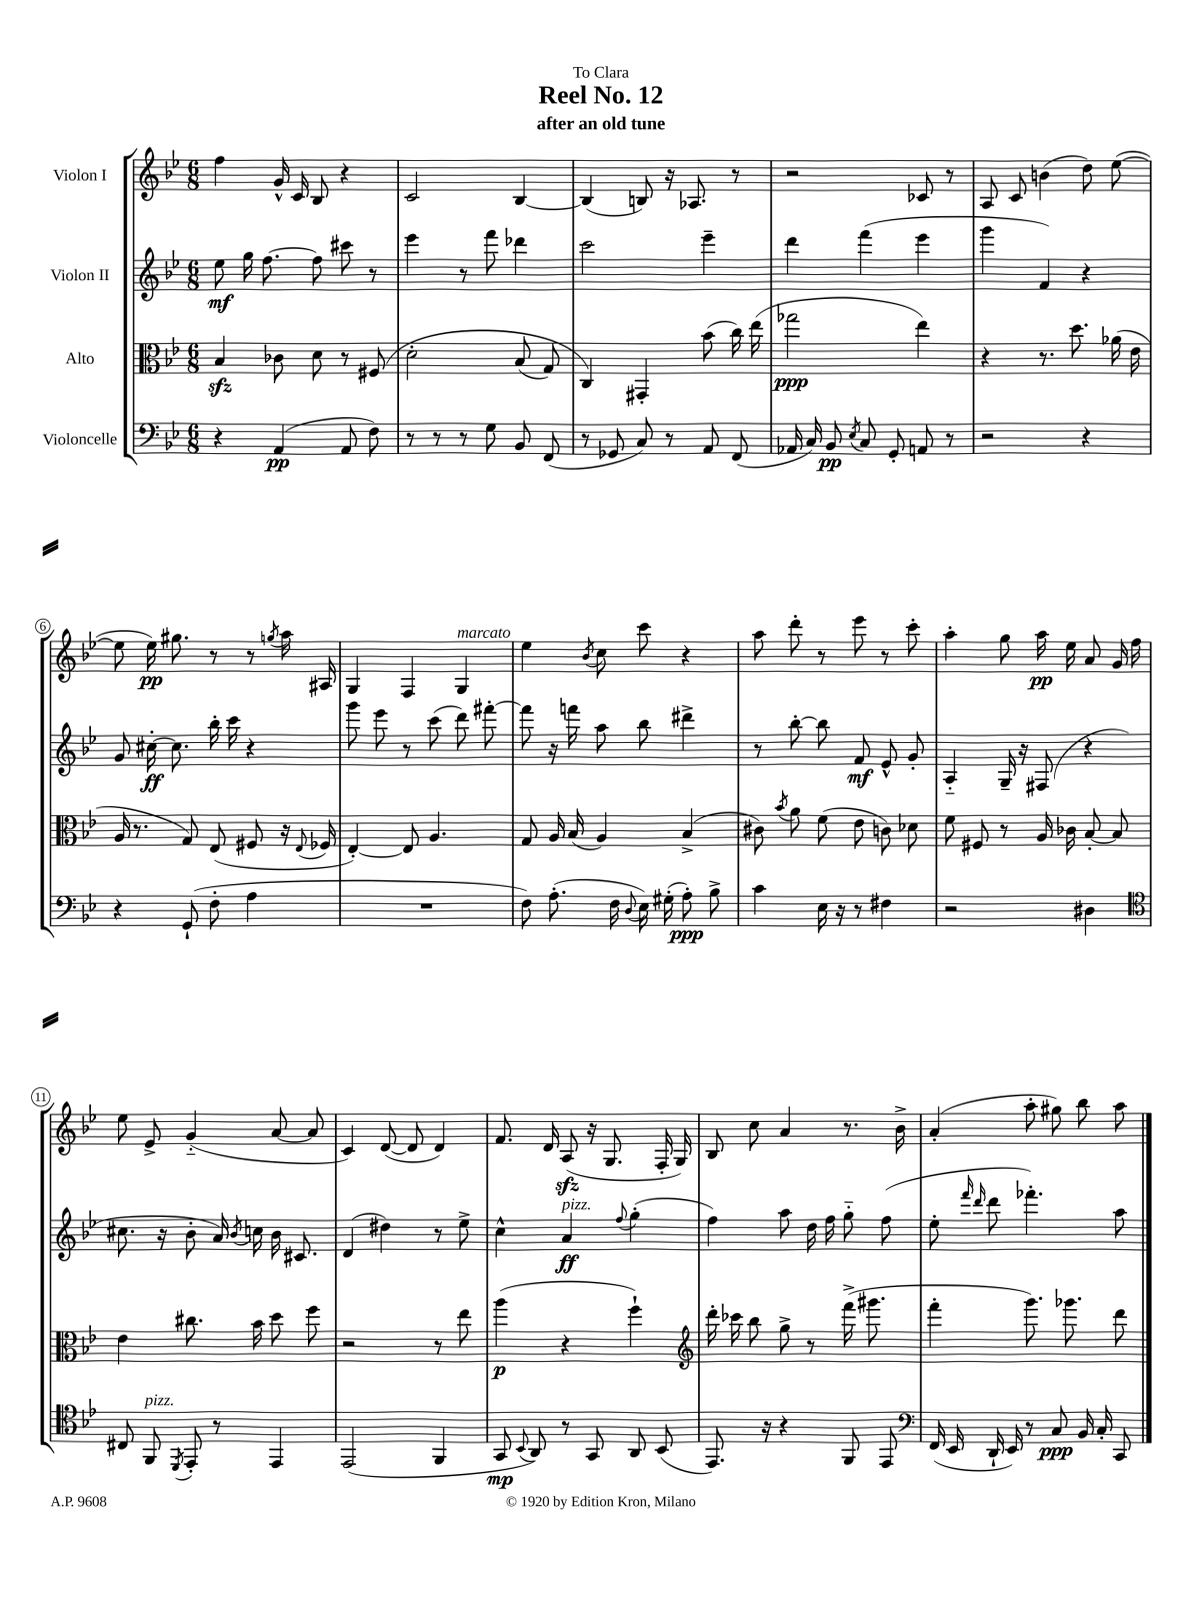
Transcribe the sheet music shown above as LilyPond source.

\header { title = "Reel No. 12" subtitle = "after an old tune" dedication = "To Clara" }
<<
\new StaffGroup <<
\new Staff = "s0" \with { instrumentName = "Violon I" } {
    \clef treble \key bes \major \numericTimeSignature \time 6/8
    \autoBeamOff f''4 g'16-^ c'16 bes8 r4 |
    c'2 bes4~ |
    bes4( b8) r16 aes8. r8 |
    r2 ces'8 r8 |
    a8 c'8 b'4( d''8) ees''8~( |
    ees''8 ees''16\pp) gis''8. r8 r8 \acciaccatura { g''8 } a''16 ais16 |
    g4 f4 g4^\markup { \italic "marcato" } |
    ees''4 \acciaccatura { bes'8 } c''8 c'''8 r4 |
    a''8 d'''8-. r8 ees'''8 r8 c'''8-. |
    a''4-. g''8 a''16\pp ees''16 a'8 g'16 f''16 |
    ees''8 ees'8-> g'4-_( a'8~ a'8 |
    c'4) d'8~( d'8 d'4) |
    f'8. d'16 a8\sfz( r16 g8. f16-. g16) |
    bes8 c''8 a'4 r8. bes'16-> |
    a'4-.( a''8-. gis''8) bes''8 a''8 \bar "|." |
}
\new Staff = "s1" \with { instrumentName = "Violon II" } {
    \clef treble \key bes \major \numericTimeSignature \time 6/8
    \autoBeamOff ees''8\mf g''16 f''8.~ f''8 cis'''8 r8 |
    ees'''4 r8 f'''8 des'''4 |
    c'''2 ees'''4-- |
    d'''4 f'''4( ees'''4 |
    g'''4 f'4) r4 |
    g'8 cis''16~-.\ff cis''8. bes''16-. c'''16 r4 |
    g'''8 ees'''8 r8 c'''8( d'''8) fis'''8~-. |
    fis'''8 r16 f'''16 a''8 bes''8 dis'''4-> |
    r8 bes''8~-. bes''8 f'8\mf ees'8-^ g'8-. |
    a4-_ g16-- r16 fis8( r4 |
    cis''8. r16 bes'8-. a'16) \acciaccatura { bes'8 } c''16 bes'16 cis'8. |
    d'4( dis''4) r8 ees''8-> |
    c''4-^ a'4\ff^\markup { \italic "pizz." } \appoggiatura { f''8 } g''4-.( |
    f''4) a''8 d''16 f''16 g''8-_ f''8( |
    ees''8-. \grace { f'''16 d'''16 } d'''8 fes'''4.-.) a''8 \bar "|." |
}
\new Staff = "s2" \with { instrumentName = "Alto" } {
    \clef alto \key bes \major \numericTimeSignature \time 6/8
    \autoBeamOff bes4\sfz ces'8 d'8 r8 fis8\( |
    d'2-. bes8( g8) |
    c4\) gis,4-. bes'8( c''16) ees''16( |
    ges''2\ppp ees''4) |
    r4 r8. d''8. aes'16( ees'16 |
    a16 r8. g8) ees8( fis8 r16 \appoggiatura { ees8 } fes16 |
    ees4~-.) ees8 a4. |
    g8 a16 bes16( a4) bes4->( |
    cis'8) \acciaccatura { bes'8 } a'8 f'8( ees'8 c'8) des'8 |
    f'8 fis8 r8 a16 ces'16 bes8~-. bes8 |
    ees'4 cis''8. bes'16 d''8 f''8 |
    r2 r8 ees''8 |
    a''4\p( r4 f''4-!) |
    \clef treble d'''16-. ces'''16 bes''8 g''8-> r8 f'''16->( gis'''8. |
    f'''4-. g'''8.) ges'''8. d'''8 \bar "|." |
}
\new Staff = "s3" \with { instrumentName = "Violoncelle" } {
    \clef bass \key bes \major \numericTimeSignature \time 6/8
    \autoBeamOff r4 a,4\pp( a,8 f8) |
    r8 r8 r8 g8 bes,8 f,8( |
    r8 ges,8 c8) r8 a,8 f,8( |
    aes,16 c16) bes,8\pp \acciaccatura { ees8 } c8 g,8-. a,8 r8 |
    r2 r4 |
    r4 g,8-!( f8-. a4 |
    R2. |
    f8) a8.-.( f16 \appoggiatura { d8 } ees16) gis16-.( a8-.\ppp) bes8-> |
    c'4 ees16 r16 r8 fis4 |
    r2 dis4 |
    \clef tenor cis8 f,8^\markup { \italic "pizz." } \acciaccatura { d,8 } ees,8-. r8 ees,4 |
    ees,2( f,4 |
    g,8\mp \appoggiatura { bes,8 } a,8) r8 g,8 a,8 bes,8( |
    ees,8.) r16 r4 f,8 ees,8 |
    \clef bass f,16( ees,16 d,16-! ees,16) r8 c8\ppp bes,16 c16-. c,8 \bar "|." |
}
>>
>>
\layout { \context { \Score \override BarNumber.stencil = #(make-stencil-circler 0.1 0.3 ly:text-interface::print) } }
